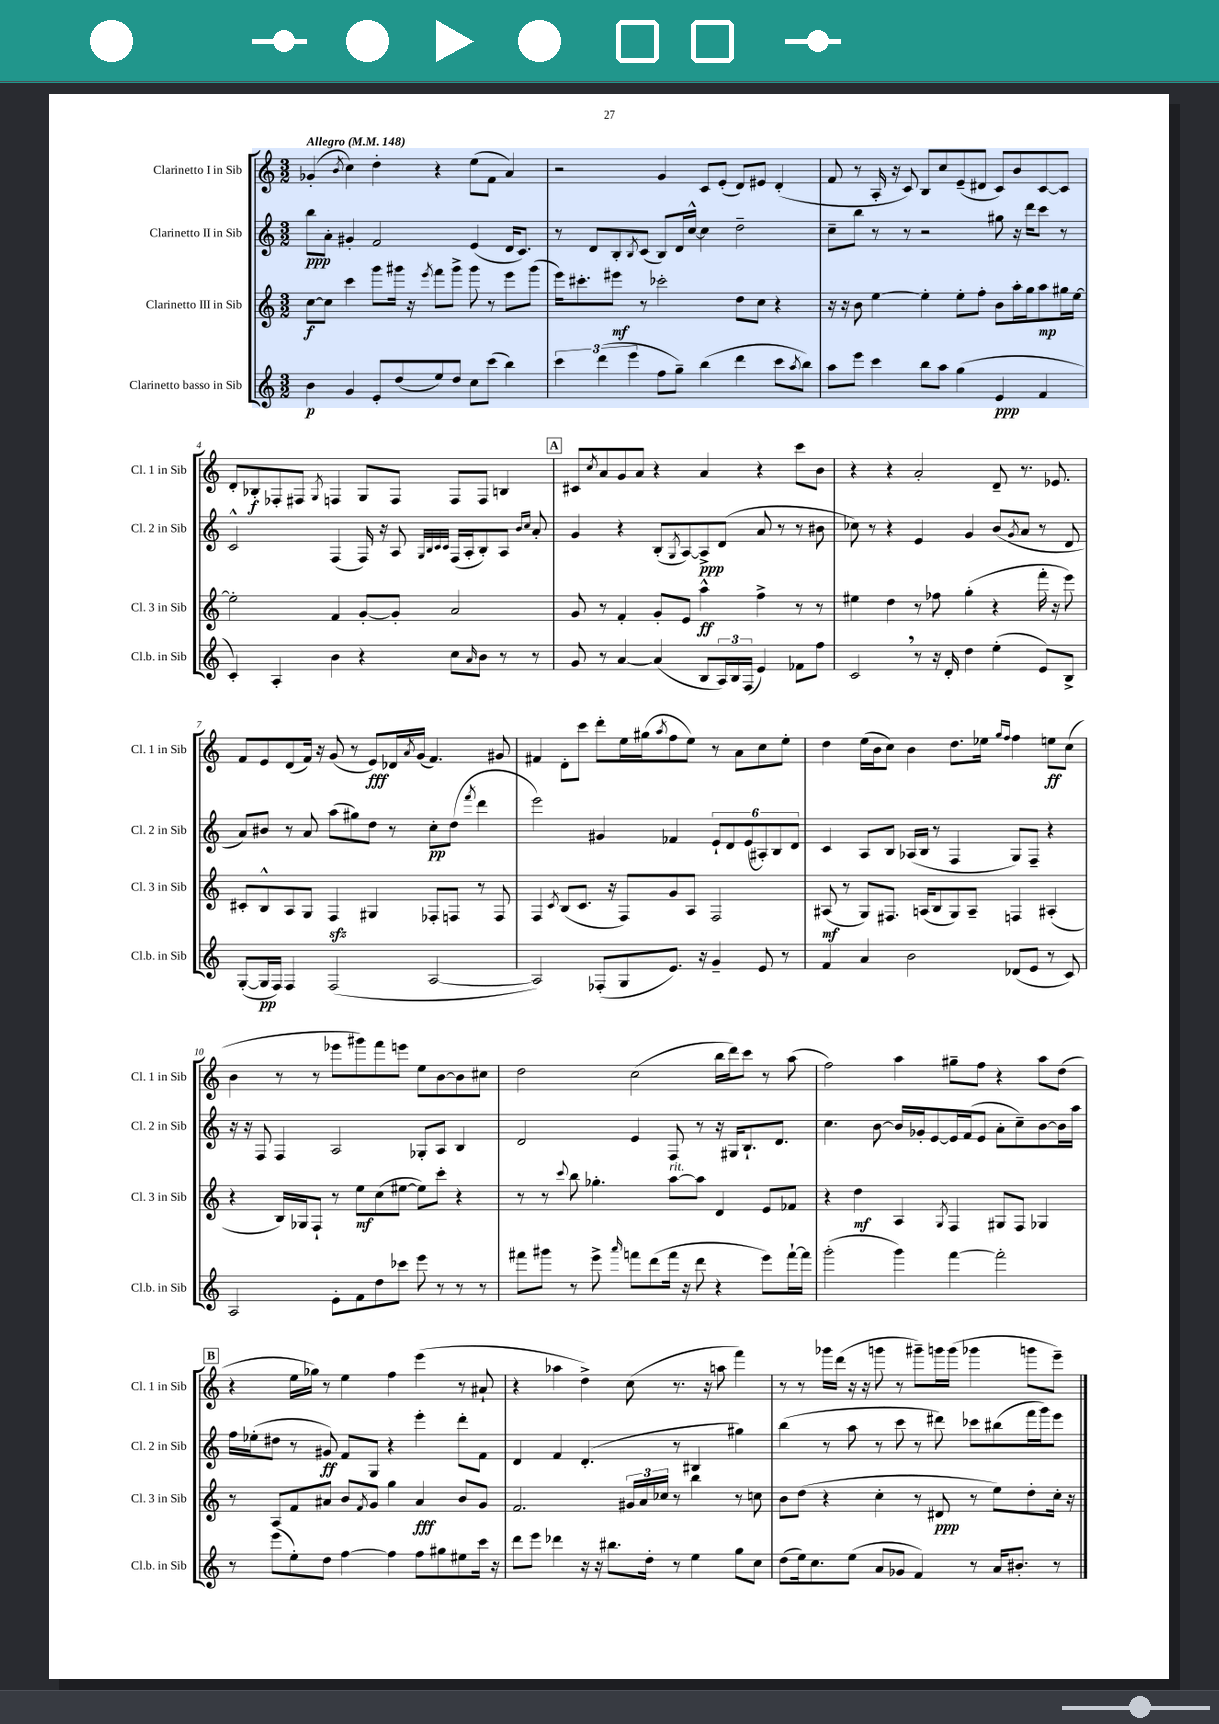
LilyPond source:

<<
\new StaffGroup <<
\new Staff = "s0" \with { instrumentName = "Clarinetto I in Sib" shortInstrumentName = "Cl. 1 in Sib" } {
    \clef treble \key c \major \numericTimeSignature \time 3/2 \tempo "Allegro" 4 = 148
    ges'4-.( \acciaccatura { b'8 } c''4) d''4-. r4 e''8( f'8 a'4) |
    r2 g'4 c'8 e'8-.( d'8) eis'8 d'4-.( |
    f'8 r8 a16-. r16 c'8) b8 c''8 e'8--( dis'8 c'8) b'8 c'8~ c'8 |
    d'8-. bes8-.\f fes8-. fis8 \acciaccatura { g8 } f4 g8 f8 f8 f8 b4 |
    \mark \markup { \box "A" } cis'8 \acciaccatura { c''8 } a'8 g'8 a'8 r4 a'4 r4 c'''8 b'8 |
    r4 r4 a'2-. d'8-- r8. ees'8. |
    f'8 e'8 d'8( f'16) r16 g'8( r8 e'8\fff) des'16 \acciaccatura { a'8 } g'16( f'4.) gis'8 |
    fis'4 d'8-. c'''8 d'''8-. e''16 gis''16( \acciaccatura { a''8 } f''8 e''8) r8 a'8 c''8 e''8-. |
    d''4 e''16( b'16 c''8) b'4 d''8. ees''16 \grace { g''16 f''16 } f''4 e''8\ff c''8( |
    b'4 r8 r8 ees'''8 gis'''8) f'''8 e'''8 e''8 b'8~ b'8 cis''8 |
    d''2 c''2( b''16 d'''16) c'''8 r8 a''8( |
    f''2) a''4 gis''8-- f''8 r4 a''8 d''8( |
    \mark \markup { \box "B" } r4 e''16 ges''16) r8 e''4 f''4 e'''4( r8 ais'8-! |
    r4 aes''4 d''4->) c''8( r8. r16 a''8 f'''4) |
    r8 r8 ges'''16 d'''16( r16 r16 g'''8 r8 gis'''8--) g'''16 g'''16( ges'''4 g'''8 e'''8--) \bar "|." |
}
\new Staff = "s1" \with { instrumentName = "Clarinetto II in Sib" shortInstrumentName = "Cl. 2 in Sib" } {
    \clef treble \key c \major \numericTimeSignature \time 3/2
    b''8\ppp a'8-. gis'4-. f'2 e'4( d'16 c'8.) |
    r8 d'8 b8-. \acciaccatura { b8 } c'8( b8) d'16 c''16~-^ c''4 d''2-- |
    c''8-- b''8 r8 r8 r2 gis''8 r16 d'''16 c'''8 r8 |
    c'2-^ f4( f16) r16 a8 \grace { g32 b32 c'32 c'32 } f16( a16-. b8-.) a8 \grace { b'16 c''16 } a'8-. |
    \mark \markup { \box "A" } g'4 r4 b8-.( \acciaccatura { g8 } a8~) a8->\ppp d'8( a'8 r8 r8 bis'8 |
    ces''8) r8 r4 e'4 g'4 b'8( \acciaccatura { g'8 } a'8 r8 d'8 |
    a'8) bis'8 r8 a'8 a''8( gis''8) d''8 r8 c''8-.\pp d''8( \acciaccatura { f'''8 } d'''4 |
    e'''2) gis'4 fes'4 \tuplet 6/4 { e'8-! d'8 e'8( ais8-.) b8 d'8 } |
    c'4 a8 b8 aes16( b16 r8 f4 g8) f8-- r4 |
    r16 r16 f8 f4 a2 ges8-. a8 b4 |
    d'2 e'4 f8 r8 r16 gis16 b8.-! d'8. |
    c''4. b'8~ b'16 ges'16-. e'8~ e'16 f'16( e'8 a'8-. c''8--) b'8~ b'16 a''16 |
    \mark \markup { \box "B" } f''16 ees''16-.( dis''8 r8 gis'8\ff) f'8 g8 r4 e'''4-. d'''8-. f'8 |
    d'4 f'4 d'4.-.( r8 bis4 gis''4) |
    b''4( r8 a''8 r8 c'''8 r8 dis'''8) ces'''8 bis''8( f'''16 g'''16) e'''8 \bar "|." |
}
\new Staff = "s2" \with { instrumentName = "Clarinetto III in Sib" shortInstrumentName = "Cl. 3 in Sib" } {
    \clef treble \key c \major \numericTimeSignature \time 3/2
    c''8~\f c''8 c'''4 g'''8 gis'''16 r16 \acciaccatura { e'''8 } f'''8 gis'''8-> gis'''8 r8 e'''8 gis'''8( |
    e'''16) cis'''8.-. eis'''8\mf r8 ces'''2-. d''8 c''8 r4 |
    r16 r16 b'8 e''4~ e''4-. e''8-. f''8-. b'8 a''16-. g''16 a''8\mp gis''16 e''16~ |
    e''2-. f'4 g'8~-. g'8-. a'2 |
    \mark \markup { \box "A" } g'8 r8 f'4-. g'8-. e'8 a''4-^\ff f''4-> r8 r8 |
    eis''4 d''4 r8 fes''8 g''4-.( r4 f'''16-. r16 e'''8) |
    cis'8-. b8-^ a8 g8 f4\sfz gis4 fes8-. f8 r8 f8 |
    f4 \acciaccatura { c'8 } b8( c'8. r16 f8) g'8 a8 f2 |
    ais8\mf( r8 g8) fis8. a16( b8 g8) a8-- f4 ais4-.( |
    r4 b16) ges16 f8-! r8 e''8\mf c''8( eis''8~ eis''8) c'''8-. r4 |
    r8 r8 \appoggiatura { c'''8 } b''8 ges''4.-. a''8~^\markup { \italic "rit." } a''8 d'4 e'8 fes'8 |
    r4 d''4\mf a4 \acciaccatura { g8 } f4 gis8 f8 ges4 |
    \mark \markup { \box "B" } r8 a8 f'8 ais'8 b'8 \acciaccatura { f'8 } g'8 g''4 ais'4\fff b'8 g'8 |
    f'2. \tuplet 3/2 { gis'16 a'16 ces''16 } r8 b''4 r8 c''8 |
    b'8 d''8( r4 c''4-. r8 dis'8\ppp r8 e''8) d''8-. c''16-. r16 \bar "|." |
}
\new Staff = "s3" \with { instrumentName = "Clarinetto basso in Sib" shortInstrumentName = "Cl.b. in Sib" } {
    \clef treble \key c \major \numericTimeSignature \time 3/2
    b'4\p g'4 e'8-. d''8( e''8) d''8 c''8 c'''8( b''4) |
    \tuplet 3/2 { c'''4 d'''4( e'''4 } f''8 g''8--) b''4( d'''4 c'''8 \acciaccatura { a''8 } b''8) |
    a''8 e'''8 c'''4 b''8 a''8 g''4( e'4\ppp f'4 |
    c'4-.) a4-. b'4 r4 c''8 \grace { a'16 } b'8 r8 r8 |
    \mark \markup { \box "A" } g'8 r8 a'4~ a'4( b8 \tuplet 3/2 { a16) b16 f16( } e'4) fes'8 f''8 |
    c'2 \breathe r8 r16 d'16-. d''4 e''4-.( e'8) b8-> |
    g8~-.( g16\pp f16) f4 f2( a2~ |
    a2) fes8-.( g8 e'8.) r16 g'4-- e'8 r8 |
    f'4 a'4 b'2 des'8( e'8 r8 c'8) |
    a2 e'8-. f'8 d''8 ces'''8 e'''8 r8 r8 r8 |
    fis'''8 gis'''8 r8 e'''8-> \grace { a'''16 } f'''8 d'''8( f'''16 r16 d'''8 r4 e'''8) f'''16~-! f'''16 |
    g'''2-.( g'''4) f'''4~ f'''2-. |
    \mark \markup { \box "B" } r8 e'''8( e''8-.) d''8 f''4~ f''4 f''8 gis''8 eis''8 c'''16 r16 |
    d'''8 e'''8 des'''4 r16 r16 bis''8. d''16-. r8 e''4 g''8 c''8 |
    d''8( e''16) c''8. e''8( a'8 ges'8 f'4) r8 a'16 bis'8.-. r8 \bar "|." |
}
>>
>>
